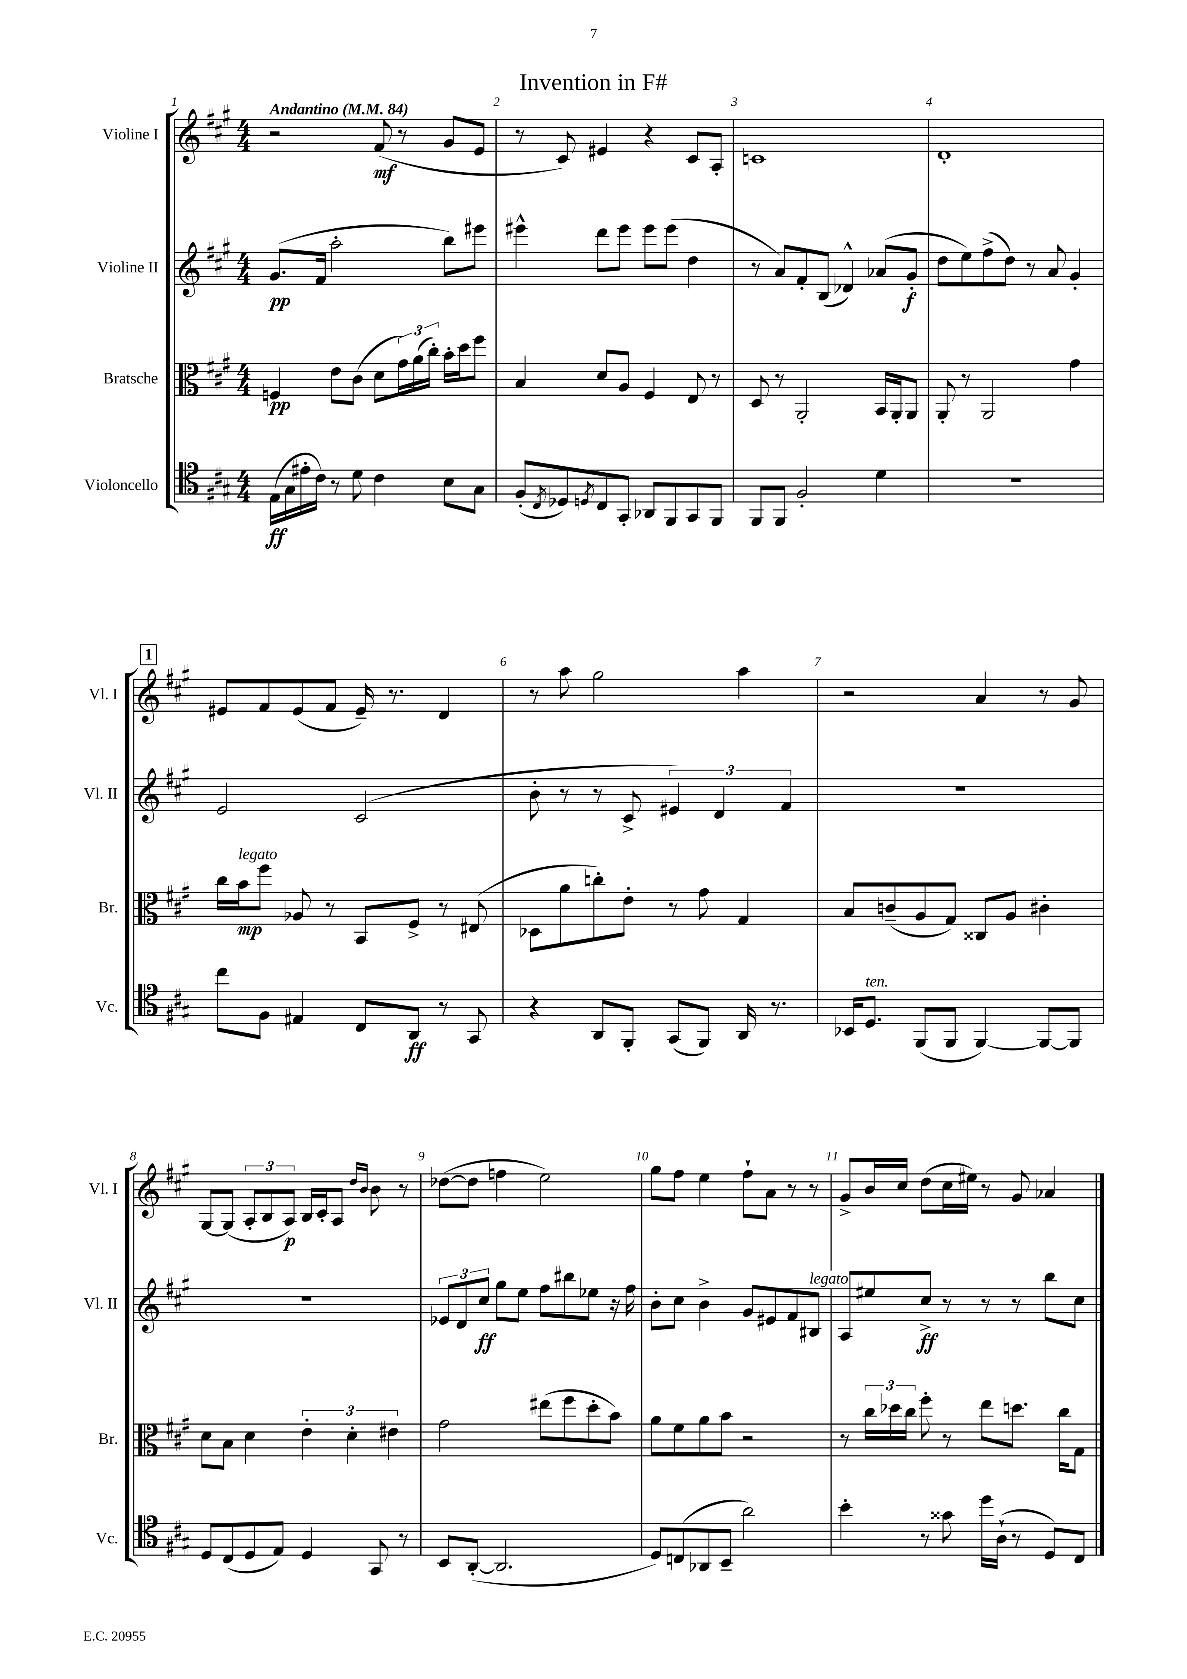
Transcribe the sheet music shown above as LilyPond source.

\header { title = "Invention in F#" }
<<
\new StaffGroup <<
\new Staff = "s0" \with { instrumentName = "Violine I" shortInstrumentName = "Vl. I" } {
    \clef treble \key a \major \numericTimeSignature \time 4/4 \tempo "Andantino" 4 = 84
    r2 fis'8\mf( r8 gis'8 e'8 |
    r8 cis'8) eis'4 r4 cis'8 a8-. |
    c'1 |
    d'1-. |
    \mark \markup { \box "1" } eis'8 fis'8 eis'8( fis'8 eis'16--) r8. d'4 |
    r8 a''8 gis''2 a''4 |
    r2 a'4 r8 gis'8 |
    gis8~ gis8( \tuplet 3/2 { a8-. b8 a8\p) } b16 cis'16-. a8 \grace { d''16 b'16 } b'8 r8 |
    des''8~( des''8 f''4 e''2) |
    gis''8 fis''8 e''4 fis''8-! a'8 r8 r8 |
    gis'8-> b'16 cis''16 d''8( cis''16 eis''16) r8 gis'8 aes'4 \bar "|." |
}
\new Staff = "s1" \with { instrumentName = "Violine II" shortInstrumentName = "Vl. II" } {
    \clef treble \key a \major \numericTimeSignature \time 4/4
    gis'8.\pp( fis'16 a''2-. b''8) eis'''8 |
    eis'''4-^ d'''8 eis'''8 eis'''8 eis'''8( d''4 |
    r8 a'8) fis'8-. b8( des'4-^) aes'8( gis'8-.\f |
    d''8 e''8) fis''8->( d''8) r8 a'8 gis'4-. |
    \mark \markup { \box "1" } e'2 cis'2( |
    b'8-. r8 r8 cis'8-> \tuplet 3/2 { eis'4) d'4 fis'4 } |
    R1 |
    r1 |
    \tuplet 3/2 { ees'8 d'8 cis''8\ff } gis''8 e''8 fis''8 bis''8 ees''8 r16 fis''16 |
    b'8-. cis''8 b'4-> gis'8 eis'8 fis'8 bis8^\markup { \italic "legato" } |
    a8 eis''8 cis''8->\ff r8 r8 r8 b''8 cis''8 \bar "|." |
}
\new Staff = "s2" \with { instrumentName = "Bratsche" shortInstrumentName = "Br." } {
    \clef alto \key a \major \numericTimeSignature \time 4/4
    f4\pp e'8 cis'8( d'8 \tuplet 3/2 { gis'16) a'16( cis''16-.) } b'16-. d''16 fis''8 |
    b4 d'8 a8 fis4 e8 r8 |
    d8 r8 a,2-. b,16 a,16-. a,8 |
    a,8-. r8 a,2 gis'4 |
    \mark \markup { \box "1" } cis''16 b'16\mp^\markup { \italic "legato" } fis''8 aes8 r8 b,8 fis8-> r8 eis8( |
    des8 a'8 c''8-.) e'8-. r8 gis'8 gis4 |
    b8 c'8--( a8 gis8) cisis8 a8 cis'4-. |
    d'8 b8 d'4 \tuplet 3/2 { e'4-. d'4-. eis'4 } |
    gis'2 eis''8( fis''8 d''8-. b'8) |
    a'8 fis'8 a'8 b'8 r2 |
    r8 \tuplet 3/2 { cis''16 des''16 cis''16 } fis''8-. r8 e''8 d''8. cis''16 gis8 \bar "|." |
}
\new Staff = "s3" \with { instrumentName = "Violoncello" shortInstrumentName = "Vc." } {
    \clef tenor \key a \major \numericTimeSignature \time 4/4
    e16\ff( gis16 eis'16-. cis'16) r8 d'8 cis'4 b8 gis8 |
    fis8-.( \acciaccatura { cis8 } des8) \acciaccatura { d8 } cis8 gis,8-. aes,8 fis,8 gis,8 fis,8 |
    fis,8 fis,8 fis2-. d'4 |
    R1 |
    \mark \markup { \box "1" } cis''8 fis8 eis4 cis8 a,8\ff r8 gis,8 |
    r4 a,8 fis,8-. gis,8( fis,8) a,16 r8. |
    bes,16 d8.^\markup { \italic "ten." } fis,8( fis,8 fis,4~) fis,8~ fis,8 |
    d8 cis8( d8 e8) d4 gis,8 r8 |
    b,8 a,8~-.( a,2. |
    d8) c8( aes,8 b,8-- a'2) |
    b'4-. r8 gisis'8 d''16 a16-!( r8 d8) cis8 \bar "|." |
}
>>
>>
\layout { \context { \Score \override BarNumber.break-visibility = ##(#f #t #t) barNumberVisibility = #all-bar-numbers-visible } }
